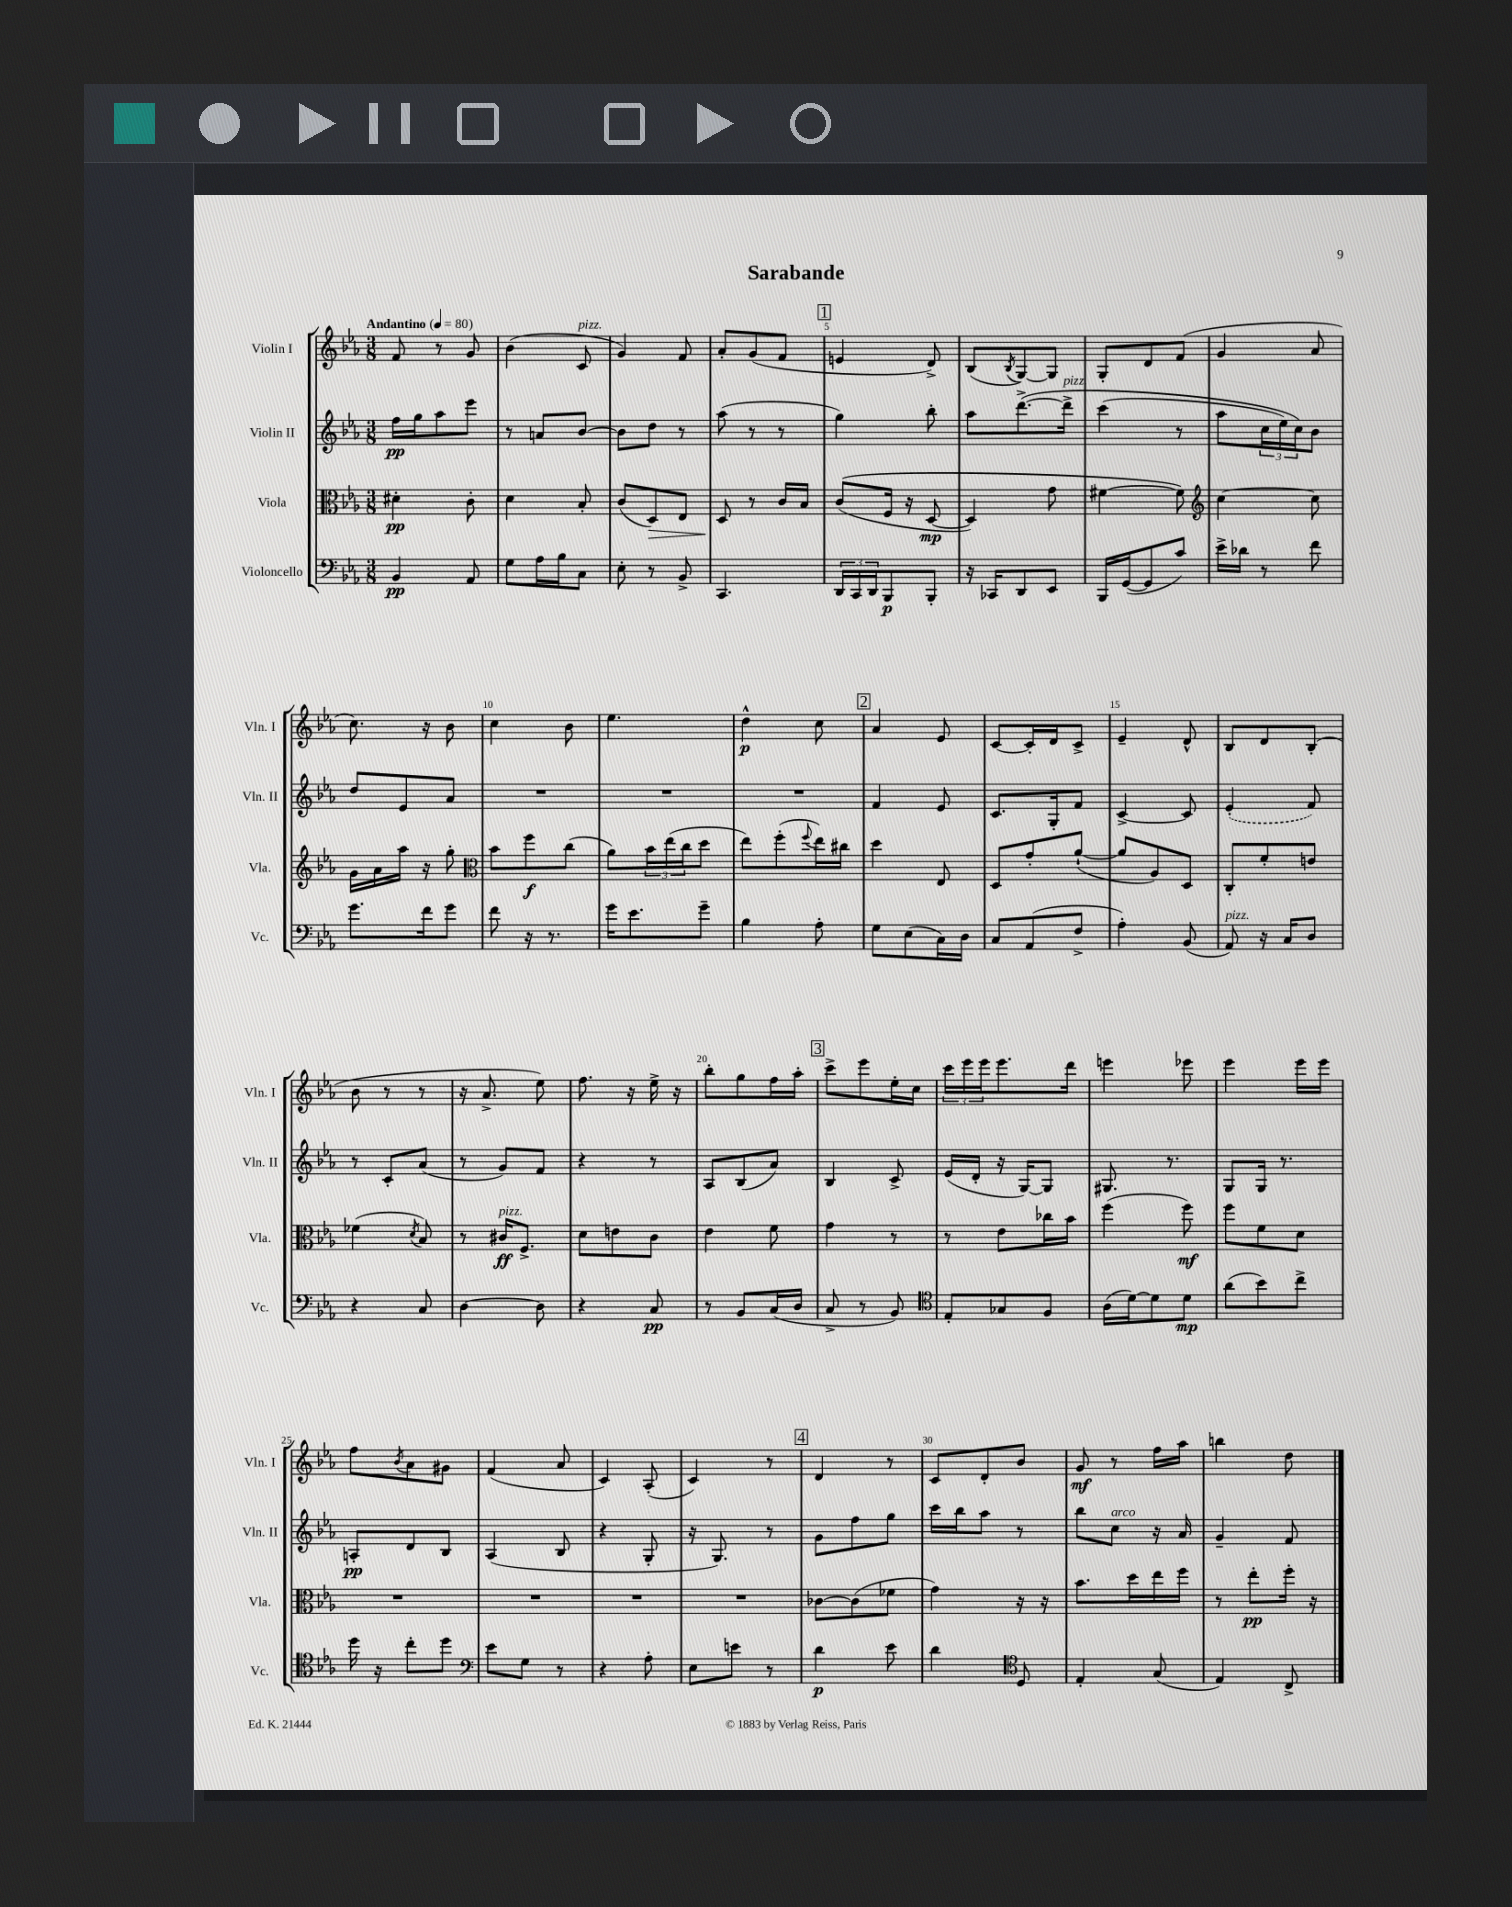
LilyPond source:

\header { title = "Sarabande" }
<<
\new StaffGroup <<
\new Staff = "s0" \with { instrumentName = "Violin I" shortInstrumentName = "Vln. I" } {
    \clef treble \key ees \major \numericTimeSignature \time 3/8 \tempo "Andantino" 4 = 80
    f'8 r8 g'8 |
    bes'4( c'8^\markup { \italic "pizz." } |
    g'4) f'8 |
    aes'8-. g'8( f'8 |
    \mark \markup { \box "1" } e'4 d'8->) |
    bes8( \acciaccatura { bes8 } g8~) g8 |
    g8-. d'8 f'8( |
    g'4 aes'8 |
    c''8.) r16 bes'8 |
    c''4 bes'8 |
    ees''4. |
    d''4-^\p c''8 |
    \mark \markup { \box "2" } aes'4 ees'8 |
    c'8~ c'16-. d'16 c'8-> |
    ees'4-- d'8-^ |
    bes8 d'8 bes8-.( |
    bes'8 r8 r8 |
    r16 aes'8.-> ees''8) |
    f''8. r16 ees''16-> r16 |
    bes''8-. g''8 f''16 aes''16-. |
    \mark \markup { \box "3" } c'''8-> ees'''8 ees''16-. c''16 |
    \tuplet 3/2 { c'''16 ees'''16 ees'''16 } ees'''8. d'''16 |
    e'''4 ees'''8 |
    ees'''4 ees'''16 ees'''16 |
    f''8 \acciaccatura { bes'8 } aes'8 gis'8 |
    f'4( aes'8 |
    c'4) aes8-.( |
    c'4) r8 |
    \mark \markup { \box "4" } d'4 r8 |
    c'8 d'8-. bes'8 |
    g'8\mf r8 f''16 aes''16 |
    b''4 d''8 \bar "|." |
}
\new Staff = "s1" \with { instrumentName = "Violin II" shortInstrumentName = "Vln. II" } {
    \clef treble \key ees \major \numericTimeSignature \time 3/8
    f''16\pp g''16 aes''8 ees'''8 |
    r8 a'8 bes'8~ |
    bes'8 d''8 r8 |
    aes''8( r8 r8 |
    \mark \markup { \box "1" } g''4) bes''8-. |
    aes''8 d'''8.~->\( d'''16->^\markup { \italic "pizz." } |
    c'''4( r8 |
    aes''8 \tuplet 3/2 { c''16 ees''16) c''16\) } bes'8 |
    d''8 ees'8 aes'8 |
    R4. |
    R4. |
    R4. |
    \mark \markup { \box "2" } f'4 ees'8 |
    c'8. g16-. f'8 |
    c'4~-> c'8 |
    \once \slurDashed ees'4-.( f'8) |
    r8 c'8-. aes'8( |
    r8 g'8) f'8 |
    r4 r8 |
    aes8 bes8( aes'8) |
    \mark \markup { \box "3" } bes4 c'8-> |
    ees'16( d'16-. r16 g16~) g8 |
    gis8. r8. |
    g8 g16 r8. |
    a8-.\pp d'8 bes8 |
    aes4( bes8 |
    r4 g8-. |
    r16 g8.) r8 |
    \mark \markup { \box "4" } g'8 f''8 g''8 |
    c'''16 bes''16 aes''8 r8 |
    bes''8 c''8^\markup { \italic "arco" } r16 aes'16 |
    g'4-- f'8 \bar "|." |
}
\new Staff = "s2" \with { instrumentName = "Viola" shortInstrumentName = "Vla." } {
    \clef alto \key ees \major \numericTimeSignature \time 3/8
    dis'4-.\pp c'8-. |
    d'4 bes8-. |
    c'8( d8\>) ees8 |
    d8\! r8 c'16 bes16 |
    \mark \markup { \box "1" } c'8(\( f16 r16 d8~\mp |
    d4) g'8 |
    fis'4~ fis'8\) |
    \clef treble c''4~ c''8 |
    g'16 aes'16 aes''16 r16 g''8-. |
    \clef alto bes'8 f''8\f c''8( |
    aes'8) \tuplet 3/2 { bes'16 ees''16( c''16 } d''8 |
    ees''8) f''8-.( \appoggiatura { f''8 } ees''16) cis''16 |
    \mark \markup { \box "2" } d''4 ees8 |
    d8 g'8-. aes'8~-!( |
    aes'8 aes8) d8 |
    c8-. f'8-. e'8 |
    fes'4( \acciaccatura { d'8 } bes8) |
    r8 cis'16\ff^\markup { \italic "pizz." } f8.-> |
    d'8 e'8 c'8 |
    ees'4 f'8 |
    \mark \markup { \box "3" } g'4 r8 |
    r8 ees'8 ces''16 bes'16 |
    f''4( f''8\mf) |
    f''8 f'8 d'8 |
    R4. |
    R4. |
    R4. |
    R4. |
    \mark \markup { \box "4" } ces'8~ ces'8( fes'8 |
    g'4) r16 r16 |
    bes'8. d''16 ees''16 f''16 |
    r8 ees''8-.\pp f''16-. r16 \bar "|." |
}
\new Staff = "s3" \with { instrumentName = "Violoncello" shortInstrumentName = "Vc." } {
    \clef bass \key ees \major \numericTimeSignature \time 3/8
    bes,4\pp aes,8 |
    g8 aes16 bes16 c8 |
    ees8-. r8 bes,8-> |
    c,4. |
    \mark \markup { \box "1" } \tuplet 3/2 { d,16 c,16 d,16 } bes,,8\p bes,,8-. |
    r16 ces,16 d,8 ees,8 |
    bes,,16 g,16~( g,8 c'8) |
    ees'16-> des'16 r8 f'8 |
    g'8. f'16 g'8 |
    f'8 r16 r8. |
    g'16 ees'8. g'8-- |
    bes4 aes8-. |
    \mark \markup { \box "2" } g8 ees8( c16) d16 |
    c8 aes,8( f8-> |
    aes4-.) bes,8( |
    aes,8^\markup { \italic "pizz." }) r16 c16 d8 |
    r4 c8 |
    d4~ d8 |
    r4 c8\pp |
    r8 bes,8 c16( d16 |
    \mark \markup { \box "3" } c8-> r8 bes,8) |
    \clef tenor ees8-. ges8 f8 |
    aes16( d'16~) d'8 d'8\mp |
    aes'8( bes'8) c''8-> |
    d''16 r16 c''8-. d''8 |
    \clef bass ees'8 g8 r8 |
    r4 aes8-. |
    ees8 e'8 r8 |
    \mark \markup { \box "4" } d'4\p ees'8 |
    d'4 \clef tenor d8 |
    ees4-. g8( |
    ees4) c8-> \bar "|." |
}
>>
>>
\layout { \context { \Score \override BarNumber.break-visibility = ##(#f #t #t) barNumberVisibility = #(every-nth-bar-number-visible 5) } }
